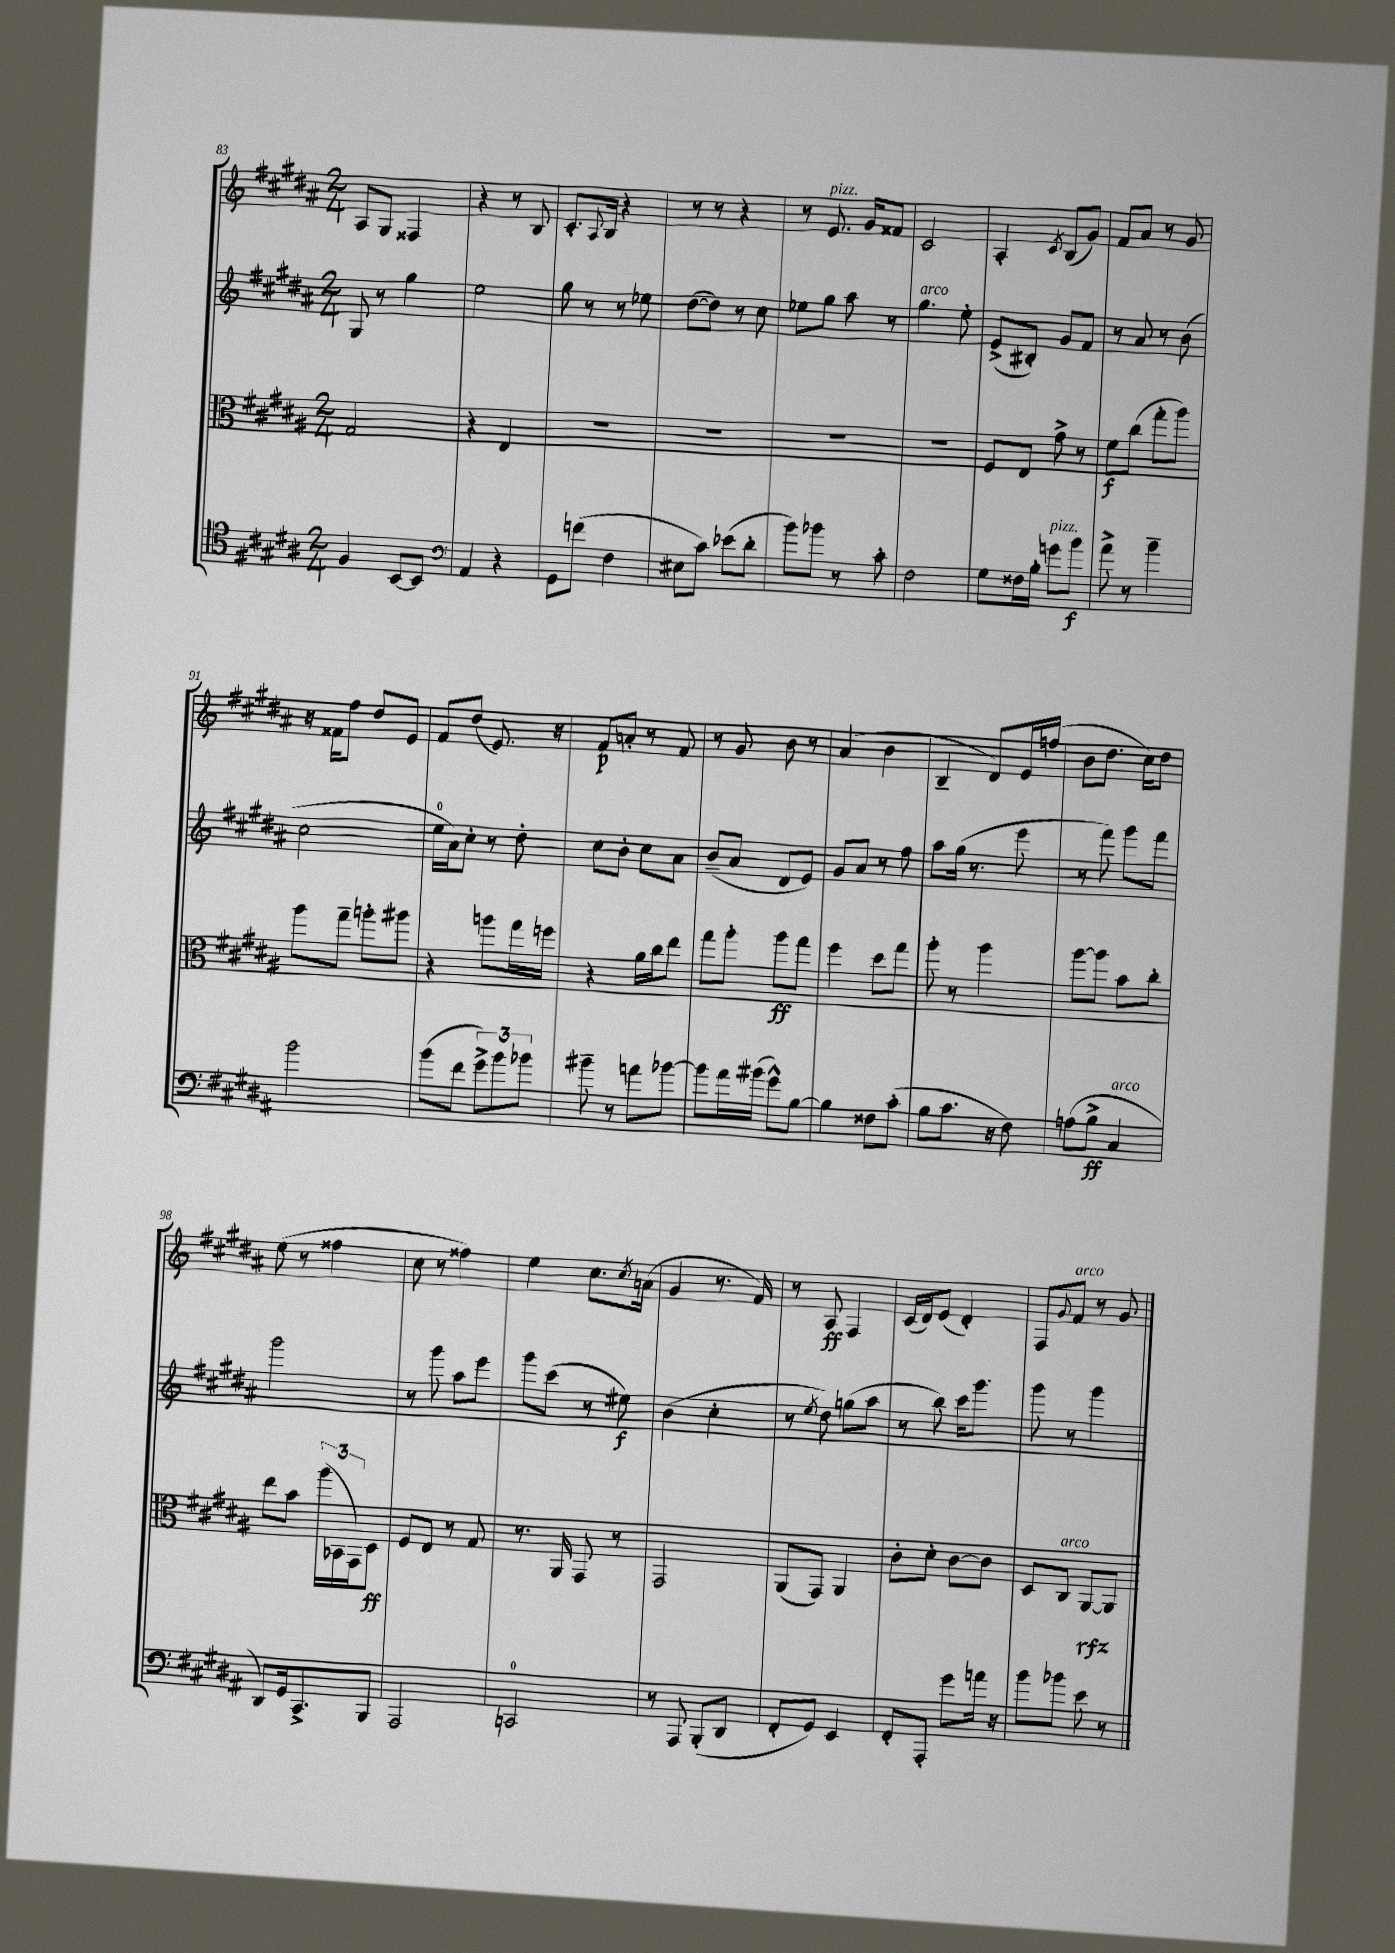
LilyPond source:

<<
\new StaffGroup <<
\new Staff = "s0" {
    \clef treble \key b \major \numericTimeSignature \time 2/4
    ais8 gis8 fisis4 |
    r4 r8 b8 |
    cis'8.-. \appoggiatura { ais8 } b16 r4 |
    r8 r8 r4 |
    r8 e'8.^\markup { \italic "pizz." } gis'16 fisis'8 |
    cis'2 |
    ais4-. \acciaccatura { cis'8 } b8( gis'8) |
    fis'8 ais'8 r8 gis'8 |
    r16 fisis'16 fis''8 dis''8 e'8 |
    fis'8 dis''8( e'8.) r16 |
    fis'8\p a'8-. r8 fis'8 |
    r8 gis'8 b'8 r8 |
    ais'4( b'4 |
    b4-- dis'8) e'16 f''16( |
    b'8 dis''8. cis''16) dis''8 |
    e''8( r8 fisis''4 |
    cis''8 r8 fisis''4) |
    e''4 cis''8. \acciaccatura { cis''8 } a'16( |
    gis'4 r8. fis'16) |
    r8 ais8\ff fis4 |
    cis'16( dis'16) e'8( dis'4-.) |
    fis8 \appoggiatura { gis'8 } fis'8^\markup { \italic "arco" } r8 gis'8 \bar "|." |
}
\new Staff = "s1" {
    \clef treble \key b \major \numericTimeSignature \time 2/4
    gis8 r8 gis''4 |
    e''2 |
    gis''8 r8 r8 ees''8 |
    dis''8~( dis''8) r8 cis''8 |
    ees''8 gis''8 ais''8 r8 |
    gis''4.^\markup { \italic "arco" } e''8-. |
    e'8->( bis8-.) gis'8 fis'8 |
    r8 ais'8 r8 b'8( |
    cis''2 |
    e''16-0 ais'16) cis''8-. r8 dis''8-. |
    cis''8 b'8-. cis''8 ais'8 |
    b'8--( ais'8 dis'8 e'8) |
    gis'8 ais'8 r8 fis''8 |
    ais''8 gis''16( r8. e'''8 |
    r8 fis'''8) gis'''8 fis'''8 |
    gis'''2 |
    r8 gis'''8 ais''8 e'''8 |
    gis'''8 cis'''8( r8 eis''8\f) |
    b'4( cis''4-. |
    r8 \acciaccatura { e''8 } dis''8) g''8( ais''8 |
    r8 b''8) cis'''16 gis'''8. |
    gis'''8 r8 gis'''4 \bar "|." |
}
\new Staff = "s2" {
    \clef alto \key b \major \numericTimeSignature \time 2/4
    gis2 |
    r4 e4 |
    R2 |
    R2 |
    R2 |
    r2 |
    fis8 e8 gis'8-> r8 |
    fis'8\f cis''8( gis''8-. ais''8) |
    ais''8 gis''8-- a''8-. ais''8 |
    r4 a''8 gis''16 f''16 |
    r4 ais'16 cis''16 e''8 |
    gis''8 ais''8-. ais''8\ff gis''8 |
    fis''4 dis''8 gis''8 |
    ais''8-. r8 ais''4 |
    ais''8~ ais''8 b'8 cis''8-. |
    e''8 b'8 \tuplet 3/2 { ais''16( bes,16 gis,16) } dis8\ff |
    fis8 e8 r8 gis8 |
    r8. ais,16 gis,8 r8 |
    gis,2 |
    ais,8( gis,8) ais,4 |
    cis'8-. dis'8-. cis'8~ cis'8 |
    dis8 cis8^\markup { \italic "arco" } ais,8~\rfz ais,8 \bar "|." |
}
\new Staff = "s3" {
    \clef tenor \key b \major \numericTimeSignature \time 2/4
    fis4 b,8~ b,8 |
    \clef bass ais,4 r4 |
    gis,8 f'8( fis4 |
    eis8 cis'8) ees'8( dis'8-. |
    b'8) bes'8 r8 cis'8-. |
    fis2 |
    gis8 fisis16 b16-. g'8^\markup { \italic "pizz." } b'8\f |
    ais'8-> r8 b'4-- |
    b'2 |
    b'8( fis'8 \tuplet 3/2 { gis'8->) b'8 bes'8 } |
    bis'8-- r8 a'8 bes'8~ |
    bes'8 ais'16 bis'16( gis'8-^) b8~ |
    b4 fisis8 cis'8-.( |
    b8 cis'8. r16 fis8) |
    a8( b8->\ff cis4^\markup { \italic "arco" } |
    dis,8) gis,16 cis,8.-> b,,8 |
    ais,,2 |
    c,2-0 |
    r8 ais,,8 b,,8-.( dis,8 |
    fis,8-. gis,8) e,4 |
    fis,8-. ais,,8-. gis'8 a'16 r16 |
    b'8 bes'8 e'8 r8 \bar "|." |
}
>>
>>
\layout { \context { \Score currentBarNumber = #83 } }
